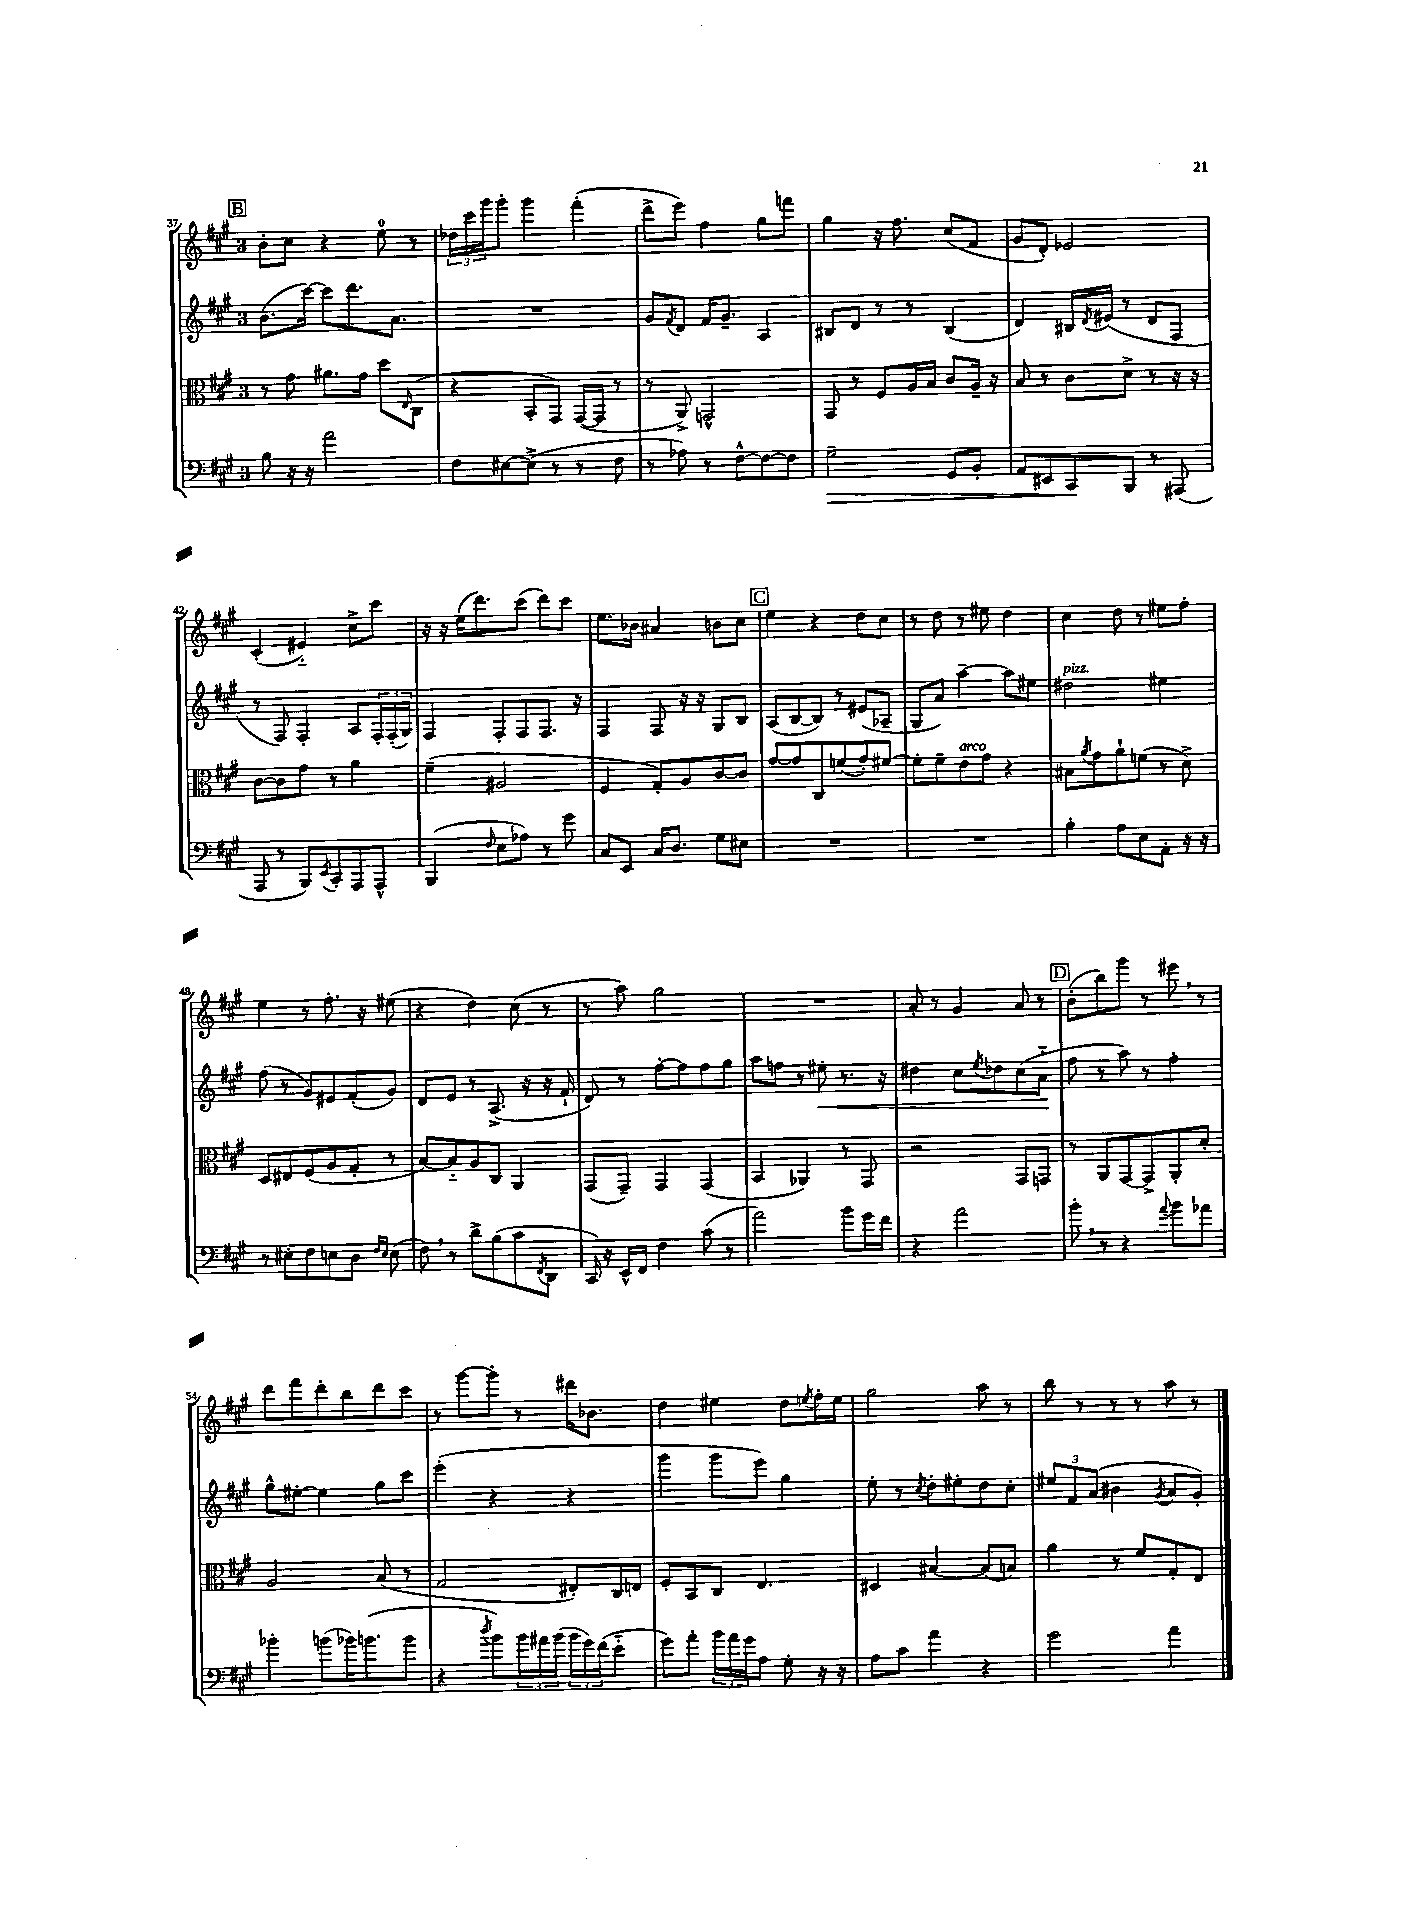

**kern	**kern	**kern	**kern
*staff4	*staff3	*staff2	*staff1
*clefF4	*clefC3	*clefG2	*clefG2
*k[f#c#g#]	*k[f#c#g#]	*k[f#c#g#]	*k[f#c#g#]
*M3/4	*M3/4	*M3/4	*M3/4
8B	8r	(8.b	8b'
16r	8g#	.	8cc#
16r	.	[16ccc#)	.
2a	8.a#	8ccc#]	4r
.	.	8.ddd	.
.	16g#	.	.
.	8dd	.	8ee
.	.	8.a	.
.	16qqE	.	.
.	(8C#	.	8r
=	=	=	=
8F#	4r	2.r	24dd-
.	.	.	24ccc#
.	.	.	24ggg#
[8E#	.	.	8ggg#'
(8E#^]	8BB'	.	4ggg#
8r	8GG#)	.	.
8r	([16GG#	.	(4fff#'
.	16GG#]	.	.
8F#	8r	.	.
=	=	=	=
8r	8r	8g#	8ddd^
.	.	8qf#	.
8A-)	8AA^)	8d	8eee)
8r	2GG^^	16f#	4ff#
.	.	8.g#~	.
[8F#^^	.	.	.
8F#_	.	4A	8gg#
8F#]	.	.	8fff
=	=	=	=
2G#~	8GG#	8B#	4gg#
.	8r	8d	.
.	8F#	8r	16r
.	.	.	8.ff#
.	16A	8r	.
.	16B	.	.
8GG#	8c#	(4B#	(8cc#
8BB'	16A~	.	8f#
.	16r	.	.
=	=	=	=
8AA	8B	4d)	8g#
8EE#	8r	.	8d')
8CC#	8c#	16B#	2e-
.	.	8qd	.
.	.	(16e#	.
8BBB	8d^	8r	.
8r	8r	8d	.
(8AAA#	16r	8F#	.
.	16r	.	.
=	=	=	=
8AAA	[8c#	8r	(4c#'
8r	8c#]	8F#)	.
8BBB)	8g#	4F#'	4e#'~)
8qEE	.	.	.
8CC#'	8r	.	.
8AAA	4a	8A	8cc#^
8AAA^^	.	24F#'	8ccc#
.	.	(24F#'	.
.	.	24G#)	.
=	=	=	=
(4BBB	(4f#~	4F#	16r
.	.	.	16r
.	.	.	(16ee
.	.	.	8.ddd)
16qqF#	.	.	.
8E	2A#	8F#'	.
8A-)	.	8F#	(8ccc#
8r	.	8.F#	8ddd)
8g#	.	.	8ccc#
.	.	16r	.
=	=	=	=
8C#	4F#	4F#	8.ee
8EE	.	.	.
.	.	.	16b-
16C#	8G#')	8F#	4a#
8.D	.	.	.
.	8A	16r	.
.	.	16r	.
8G#	[8c#	8G#	8b
8E#	8c#]	8B	8cc#
=	=	=	=
2.r	[8g#	(8A	4ee
.	8g#]	[8B	.
.	8C#	8B])	4r
.	(8f	8r	.
.	8g#')	(8e#	8dd
.	[8f#	8A-~	8cc#
=	=	=	=
2.r	8f#']	8G#	8r
.	8f#~	8a)	8dd
.	8e	[4aa~	8r
.	8g#	.	8ee#
.	4r	8aa]	4dd
.	.	8ee#	.
=	=	=	=
4B'	8B#	2dd#	4cc#
.	8qa	.	.
.	8g#	.	.
8A	8a`	.	8dd
8E	(8f	.	8r
8AA'	8r	4ee#	8ee#
16r	8d^)	.	8ff#'
16r	.	.	.
=	=	=	=
8r	8D	(8ff#	4ee
8E#'	8E#	8r	.
8F#	(8F#	8g#)	8r
8E	8A	8e#	8.ff#'
8D	8G#'	(8f#'	.
.	.	.	16r
16qqF#	.	.	.
16qqE	.	.	.
(8E	8r	8g#)	(8ee#
=	=	=	=
8F#)	[8B)	8d	4r
8r	8B'~]	8e	.
8d^	8A	8r	4dd)
(8B	8C#	(8.A^	.
8c#	4AA	.	(8cc#
.	.	16r	.
8qFF#	.	.	.
8DD	.	16r	8r
.	.	16f#`	.
=	=	=	=
16CC#)	(8GG#	8d)	8r
16r	.	.	.
16EE^^	8GG#~)	8r	8aa)
16FF#	.	.	.
4F#	4GG#	[8ff#'	2gg#
.	.	8ff#]	.
(8c#	(4GG#	8ff#	.
8r	.	8gg#	.
=	=	=	=
2a)	4BB	8aa	2.r
.	.	8ff	.
.	4AA-)	8r	.
.	.	8ee#'	.
8b	8r	8.r	.
16g#	8GG#	.	.
16f#	.	16r	.
=	=	=	=
4r	2r	4dd#	8a'
.	.	.	8r
2a	.	8cc#	4g#
.	.	8qee	.
.	.	8dd-	.
.	8GG#	(8cc#	8a
.	8GG	8a'~	8r
=	=	=	=
8b'	8r	8ff#	(8b'
8r	8AA	8r	8bb)
4r	[8GG#	8aa)	8ggg#
.	8GG#^]	8r	8r
8qqa	.	.	.
8b	8AA'	4ff#'	8eee#
8a-	8d'	.	8r
=	=	=	=
4b-'	2A	8gg#^^	8ddd
.	.	[8ee#'	8fff#
(8b	.	4ee#]	8ddd'
16b-)	.	.	8bb
(8.b	.	.	.
.	(8B	8gg#	8ddd
8b	8r	8ccc#	8ccc#
=	=	=	=
4r	2G#	(4eee'	8r
.	.	.	[8ggg#
8qdd	.	.	.
8b)	.	4r	8ggg#']
24b	.	.	8r
24a#	.	.	.
(24b	.	.	.
24b	8E#')	4r	16ddd#
24g#)	.	.	.
.	.	.	8.b-
(24f#	.	.	.
8e'~	16C#	.	.
.	16E	.	.
=	=	=	=
8g#)	8F#'	4ggg#	4dd
8a'	8BB	.	.
24b	8C#	8ggg#	4ee#
24a	.	.	.
24g#	.	.	.
8A	4.E	8eee)	.
8G#'	.	4gg#	8dd
.	.	.	8qee
16r	.	.	16ff#'
16r	.	.	16ee
=	=	=	=
8A	4D#	8ee'	2gg#
8c#	.	8r	.
.	.	8qcc#	.
4a	[4B#	8dd'	.
.	.	8ee#'	.
4r	(8B#]	8dd	8aa
.	8B)	8cc#'	8r
=	=	=	=
2g#	4a	12ee#	8bb
.	.	12f#	.
.	.	.	8r
.	.	(12a	.
.	8r	4b#	8r
.	8f#	.	8r
.	.	8qg#	.
4a	8G#'	8a	8aa
.	8E	8g#')	8r
==	==	==	==
*-	*-	*-	*-
